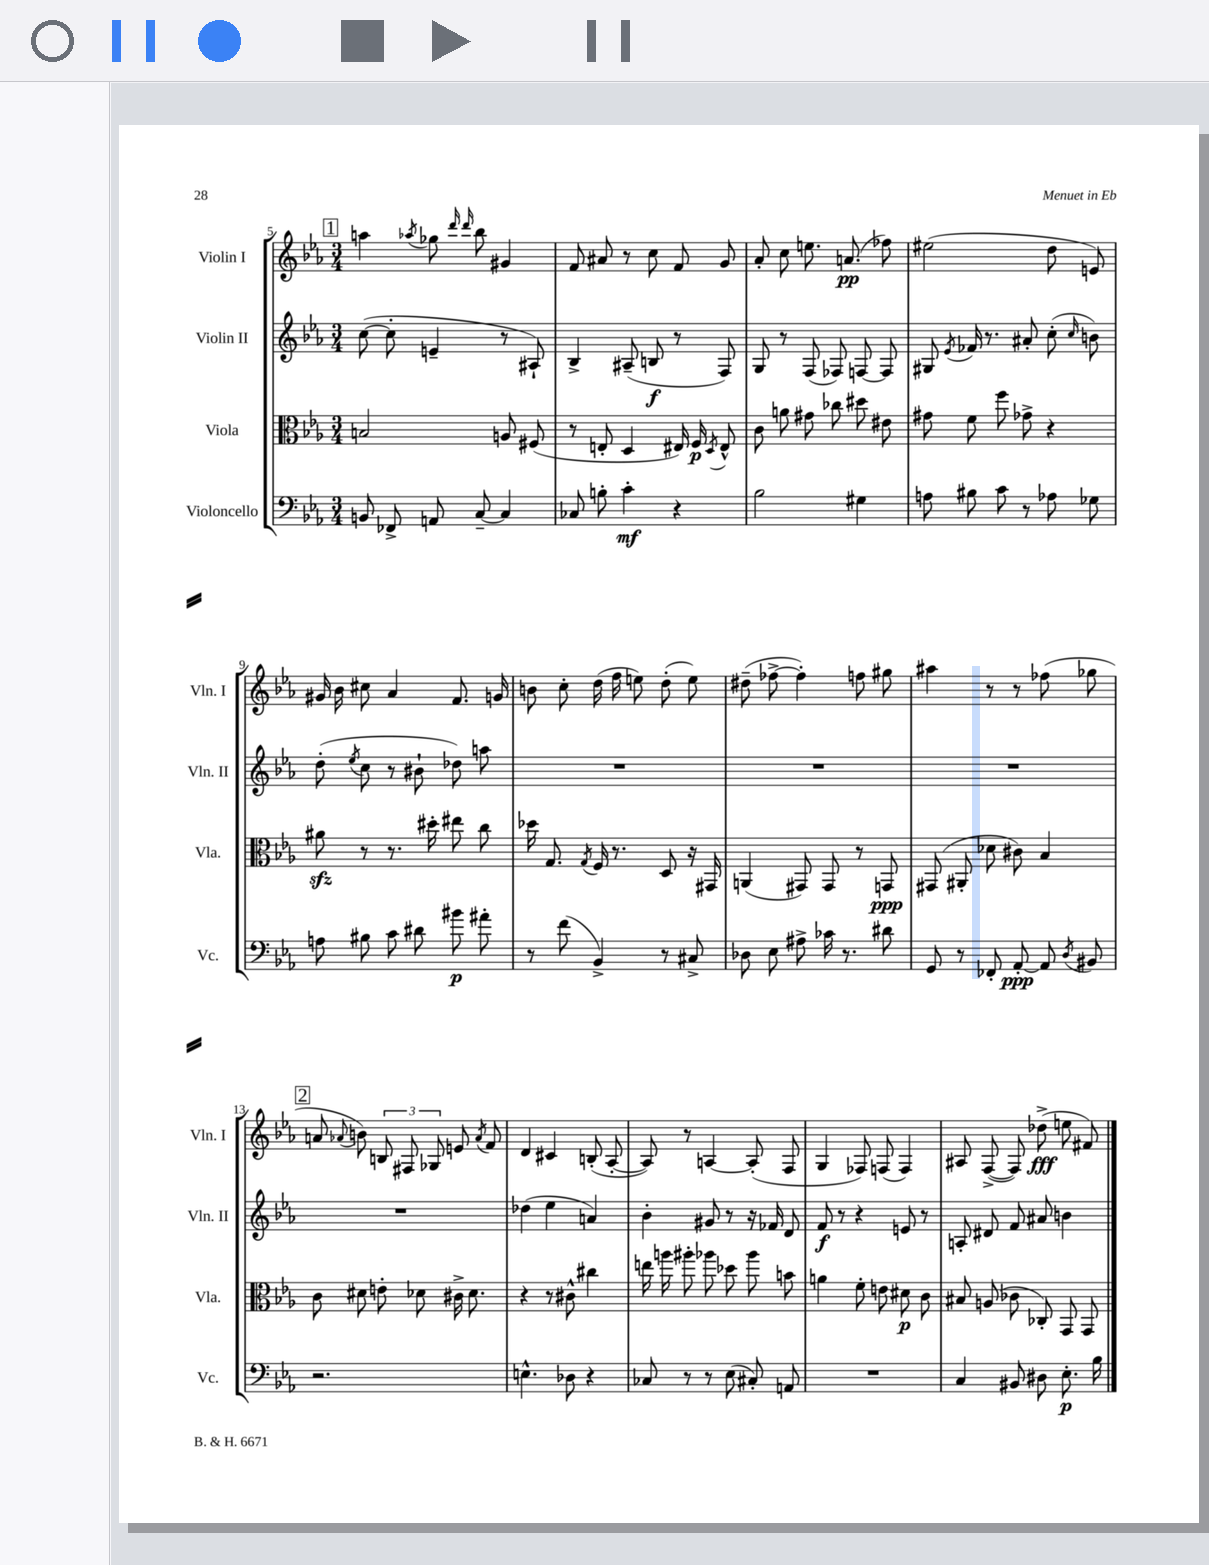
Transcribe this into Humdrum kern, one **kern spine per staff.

**kern	**kern	**kern	**kern
*staff4	*staff3	*staff2	*staff1
*clefF4	*clefC3	*clefG2	*clefG2
*k[b-e-a-]	*k[b-e-a-]	*k[b-e-a-]	*k[b-e-a-]
*M3/4	*M3/4	*M3/4	*M3/4
8BB/	2B/	([8cc\	4aa\
8FF-^/	.	8cc'\]	.
.	.	.	8qaa-/
8AA/	.	4e~/	8gg-\
.	.	.	16qqddd/
.	.	.	16qqddd/
[8C~/	.	.	8bb-\
4C/]	8A/	8r	4g#/
.	(8F#/	8A#`/)	.
=	=	=	=
8C-/	8r	4B-^/	8f/
8B'\	8E'/	.	8a#/
4c'\	4D/	(8A#~/	8r
.	.	8B/	8cc\
4r	16E#/)	8r	8f/
.	16F/	.	.
.	8qD/	.	.
.	8E#^^/	8F/)	8g/
=	=	=	=
2B-\	8c\	8G/	8a-'/
.	8a\	8r	8cc\
.	8g#\	(8F/	8.ee\
.	8cc-\	8F-/)	.
.	.	.	(8.a/
4G#\	8dd#\	[8F/	.
.	8e#\	8F/]	8ff-\)
=	=	=	=
8A\	8g#\	8G#/	(2ee#\
.	.	8qe-/	.
8B#\	8f\	16f-/	.
.	.	8.r	.
8c\	8ff\	.	.
8r	8g-^\	8a#'/	.
8A-\	4r	(8cc'\	8dd\
.	.	16qqcc/	.
8G-\	.	8b\)	8e/)
=	=	=	=
8A\	8a#\	(8dd'\	16g#/
.	.	.	16b-\
.	.	8qee-/	.
8B#\	8r	8cc\	8cc#\
8c\	8.r	8r	4a-/
8d#\	.	8b#`\	.
.	16dd#'\	.	.
8b#\	8ee#\	8dd-\)	8.f/
8a#'\	8cc\	8aa\	.
.	.	.	16g/
=	=	=	=
8r	16dd-\	2.r	8b\
.	8.G/	.	.
(8f\	.	.	8cc'\
.	8qG/	.	.
4BB-^/)	16F/	.	(16dd\
.	8.r	.	16ff\
.	.	.	8ee\)
8r	8D/	.	(8dd'\
8C#^/	16r	.	8ee\)
.	16GG#/	.	.
=	=	=	=
8D-\	(4AA/	2.r	(8dd#~\
8E-\	.	.	[8ff-^\
8A#^\	8GG#/)	.	4ff-'\])
16c-\	8GG#/	.	.
8.r	.	.	.
.	8r	.	8ff\
8d#\	8GG/	.	8gg#\
=	=	=	=
8GG/	(8GG#/	2.r	4aa#\
8r	8AA#'/	.	.
8FF-'/	8d-\	.	8r
[8AA-'/	8c#\)	.	8r
8AA-/]	4B-/	.	(8ff-\
8qD/	.	.	.
8BB#/	.	.	8gg-\
=	=	=	=
2.r	8c\	2.r	8a/
.	.	.	8qqa-/
.	8d#\	.	8b\)
.	8e'\	.	12B/
.	.	.	12F#/
.	8d-\	.	.
.	.	.	12G-/
.	16c#^\	.	8e/
.	8.d-\	.	.
.	.	.	8qa-/
.	.	.	8f/
=	=	=	=
4.E^^\	4r	(4dd-\	4d/
.	8r	4ee-\	4c#/
8D-\	8c#^^\	.	.
4r	4cc#\	4a/)	(8B'/
.	.	.	[8A-'/
=	=	=	=
8C-/	16ee\	4b-'\	8A-/])
.	16aa\	.	.
8r	8aa#'\	.	8r
8r	8aa-\	8g#/	[4A/
(8E-\	8dd-\	8r	.
8C#'/)	8aa-\	16r	(8A'/]
.	.	16f-/	.
8AA/	8b\	8d/	8F/
=	=	=	=
2.r	4a\	8f/	4G/
.	.	8r	.
.	8f'\	4r	8F-/)
.	8e\	.	(8F/
.	8d#\	8e/	4F/)
.	8c\	8r	.
=	=	=	=
4C/	8B#/	8A'/	8A#/
.	(8A/	8d#/	([8F^/
8BB#/	8c-\	8f/	8F/])
8D#\	8C-'/)	8a#/	(8dd-^\
8.E-'\	8GG/	4b\	8ee\
.	8GG/	.	8f#/)
16B-\	.	.	.
==	==	==	==
*-	*-	*-	*-
